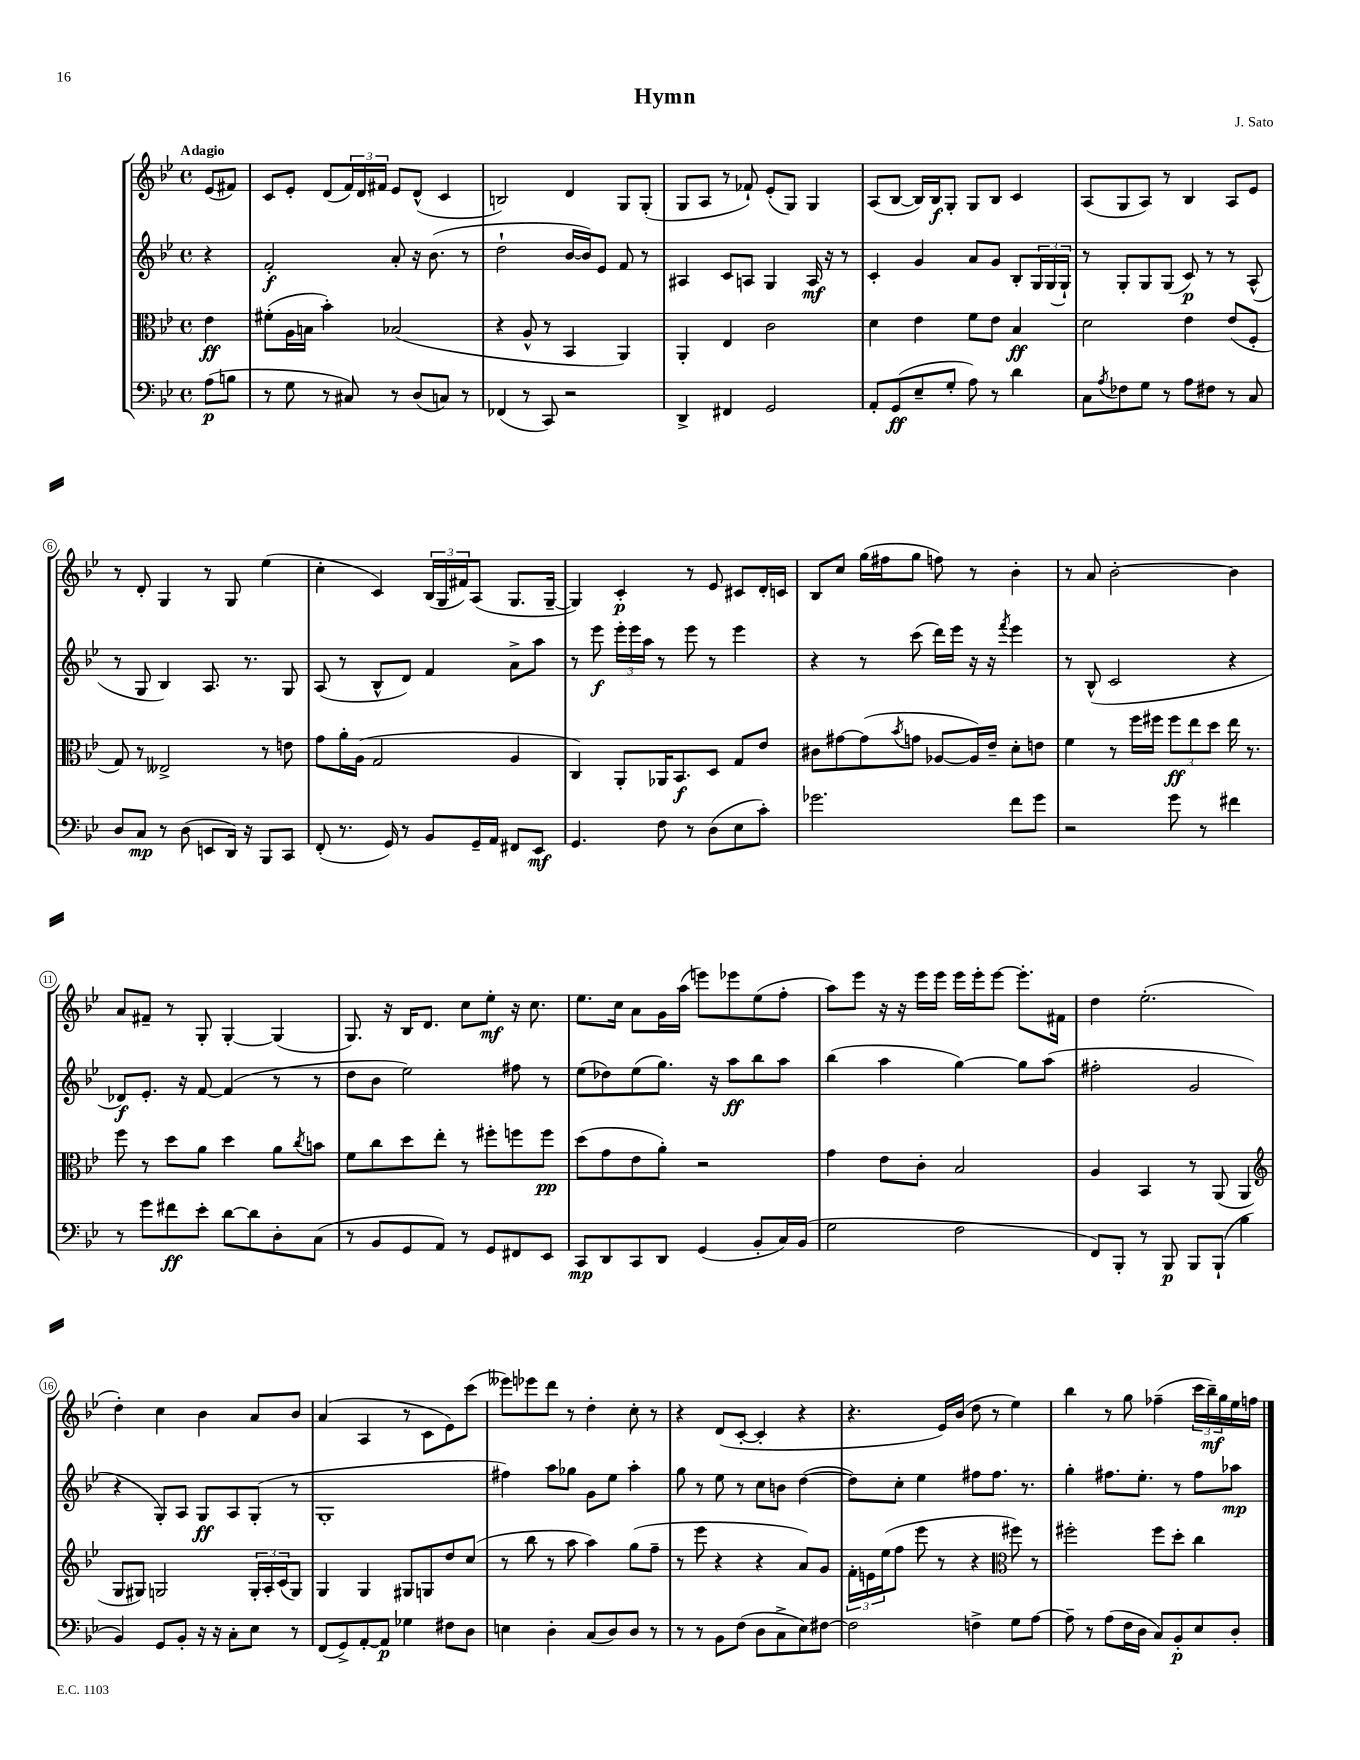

**kern	**dynam	**kern	**dynam	**kern	**dynam	**kern	**dynam
*part4	*part4	*part3	*part3	*part2	*part2	*part1	*part1
*staff4	*staff4	*staff3	*staff3	*staff2	*staff2	*staff1	*staff1
*clefF4	*	*clefC3	*	*clefG2	*	*clefG2	*
*k[b-e-]	*	*k[b-e-]	*	*k[b-e-]	*	*k[b-e-]	*
*M4/4	*	*M4/4	*	*M4/4	*	*M4/4	*
*met(c)	*	*met(c)	*	*met(c)	*	*met(c)	*
=	=	=	=	=	=	=	=
!	!	!	!	!	!	!LO:TX:a:B:t=Adagio	!
(8A\L	p	4e-\	ff	4r	.	(8e-/L	.
8Bn\J	.	.	.	.	.	8f#X/J)	.
=1	=1	=1	=1	=1	=1	=1	=1
8r	.	(8f#X'\L	.	2f'/	f	8c/L	.
8G\	.	16A\L	.	.	.	8e-'/J	.
.	.	16Bn\JJ	.	.	.	.	.
8r	.	4b-'\)	.	.	.	(8d/L	.
8C#X/)	.	.	.	.	.	24f/L)	.
.	.	.	.	.	.	24d/	.
.	.	.	.	.	.	24f#X/JJ	.
8r	.	(2B-X/	.	8a'/	.	8e-/L	.
(8D/L	.	.	.	16r	.	(8d^^/J	.
.	.	.	.	(8.b-\	.	.	.
8Cn/J)	.	.	.	.	.	4c/	.
8r	.	.	.	8r	.	.	.
=2	=2	=2	=2	=2	=2	=2	=2
(4FF-X/	.	4r	.	2dd`\	.	2Bn/)	.
8r	.	8A^^/	.	.	.	.	.
8CC/)	.	8r	.	.	.	.	.
2r	.	4BB-/	.	[16b-/LL	.	4d/	.
.	.	.	.	16b-/J])	.	.	.
.	.	.	.	8e-/J	.	.	.
.	.	4AA/)	.	8f/	.	8G/L	.
.	.	.	.	8r	.	(8G'/J	.
=3	=3	=3	=3	=3	=3	=3	=3
4DD^/	.	4AA'/	.	4A#X/	.	8G/L	.
.	.	.	.	.	.	8A/J	.
4FF#X/	.	4E-/	.	8c/L	.	8r	.
.	.	.	.	8An/J	.	8f-X`/)	.
2GG/	.	2c\	.	4G/	.	(8e-'/L	.
.	.	.	.	.	.	8G/J)	.
.	.	.	.	16A/	mf	4G/	.
.	.	.	.	16r	.	.	.
.	.	.	.	8r	.	.	.
=4	=4	=4	=4	=4	=4	=4	=4
8AA'/L	.	4d\	.	4c'/	.	(8A/L	.
(8GG/	ff	.	.	.	.	[8B-/J	.
8E-~/	.	4e-\	.	4g/	.	16B-/LL])	.
.	.	.	.	.	.	16B-/J	f
8G'/J	.	.	.	.	.	8G'/J	.
8A\)	.	8f\L	.	8a/L	.	8G/L	.
8r	.	8e-\J	.	8g/J	.	8B-/J	.
4d\	.	4B-/	ff	8B-'/L	.	4c/	.
.	.	.	.	24G/L	.	.	.
.	.	.	.	(24G/	.	.	.
.	.	.	.	24G`/JJ)	.	.	.
=5	=5	=5	=5	=5	=5	=5	=5
8C\L	.	2d\	.	8r	.	(8A/L	.
8qA/	.	.	.	.	.	.	.
8F-X\	.	.	.	8G'/L	.	8G/	.
8G\J	.	.	.	8G/	.	8A/J)	.
8r	.	.	.	(8G/J	.	8r	.
8A\L	.	4e-\	.	8c/)	p	4B-/	.
8F#X\J	.	.	.	8r	.	.	.
8r	.	(8e-/L	.	8r	.	8A/L	.
8C/	.	8F'/J	.	(8A^^/	.	8e-/J	.
!!LO:LB:g=z
=6	=6	=6	=6	=6	=6	=6	=6
8D/L	.	8G/)	.	8r	.	8r	.
8C/J	mp	8r	.	8G/	.	8d'/	.
8r	.	2E--X^/	.	4B-/)	.	4G/	.
(8D\	.	.	.	.	.	.	.
8EEn/L	.	.	.	8.A/	.	8r	.
16DD/Jk)	.	.	.	.	.	8G/	.
16r	.	.	.	8.r	.	.	.
8BBB-/L	.	8r	.	.	.	(4ee-\	.
8CC/J	.	8en\	.	8G/	.	.	.
=7	=7	=7	=7	=7	=7	=7	=7
(8FF'/	.	8g\L	.	(8A/	.	4cc'\	.
8.r	.	16a'\L	.	8r	.	.	.
.	.	(16A\JJ	.	.	.	.	.
.	.	2G/	.	8B-^^/L	.	4c/)	.
16GG/)	.	.	.	.	.	.	.
8r	.	.	.	8d/J)	.	.	.
8BB-/L	.	.	.	4f/	.	(24B-/LL	.
.	.	.	.	.	.	24G/	.
.	.	.	.	.	.	24f#X/J)	.
16GG~/L	.	.	.	.	.	(8A/J	.
16AA/JJ	.	.	.	.	.	.	.
8FF#X/L	.	4A/	.	8a^\L	.	8.G/L	.
8EE-/J	mf	.	.	8aa\J	.	.	.
.	.	.	.	.	.	[16G~/Jk	.
=8	=8	=8	=8	=8	=8	=8	=8
4.GG/	.	4C/)	.	8r	.	4G/])	.
.	.	.	.	8eee-\	f	.	.
.	.	8AA'/L	.	24eee-'\LL	.	4c'/	p
.	.	.	.	24eee-\	.	.	.
.	.	.	.	24aa\JJ	.	.	.
8F\	.	16AA-X/K	.	8r	.	.	.
.	.	8.BB-/	f	.	.	.	.
8r	.	.	.	8eee-\	.	8r	.
(8D\L	.	8D/J	.	8r	.	8e-/	.
8E-\	.	8G/L	.	4eee-\	.	8c#X/L	.
8c'\J)	.	8e-/J	.	.	.	16d'/L	.
.	.	.	.	.	.	16cn/JJ	.
=9	=9	=9	=9	=9	=9	=9	=9
2.g-X\	.	8c#X\L	.	4r	.	8B-/L	.
.	.	[8g#X\	.	.	.	8cc/J	.
.	.	(8g#\]	.	8r	.	(16gg\LL	.
.	.	.	.	.	.	16ff#X\J	.
.	.	8qb-/	.	.	.	.	.
.	.	8gn\J	.	(8ccc\	.	8gg\J	.
.	.	[8A-X/L	.	16ddd\LL)	.	8ffn\)	.
.	.	.	.	16eee-\JJ	.	.	.
.	.	16A-/L])	.	16r	.	8r	.
.	.	16e-~/JJ	.	16r	.	.	.
.	.	.	.	8qfff/	.	.	.
8f\L	.	8d'\L	.	4eee-\	.	4b-'\	.
8g-\J	.	8en\J	.	.	.	.	.
=10	=10	=10	=10	=10	=10	=10	=10
2r	.	4f\	.	8r	.	8r	.
.	.	.	.	(8B-^^/	.	8a/	.
.	.	8r	.	2c/	.	[2b-'\	.
.	.	16ff\LL	.	.	.	.	.
.	.	16ff#X\JJ	.	.	.	.	.
8g\	.	12ff#\L	ff	.	.	.	.
.	.	12ee-\	.	.	.	.	.
8r	.	.	.	.	.	.	.
.	.	12dd\J	.	.	.	.	.
4f#X\	.	16ee-\	.	4r	.	4b-\]	.
.	.	8.r	.	.	.	.	.
!!LO:LB:g=z
=11	=11	=11	=11	=11	=11	=11	=11
8r	.	8ff\	.	8d-X/L)	f	8a/L	.
8g\L	.	8r	.	8.e-'/J	.	8f#X~/J	.
8f#X\	ff	8dd\L	.	.	.	8r	.
.	.	.	.	16r	.	.	.
8e-'\J	.	8a\J	.	[8f/	.	8G'/	.
[8d\L	.	4dd\	.	(4f/]	.	[4G'/	.
8d\]	.	.	.	.	.	.	.
8D'\	.	8a\L	.	8r	.	(4G/]	.
.	.	8qcc/	.	.	.	.	.
(8C\J	.	8bn\J	.	8r	.	.	.
=12	=12	=12	=12	=12	=12	=12	=12
8r	.	8f\L	.	8dd\L	.	8.G/)	.
8BB-/L	.	8cc\	.	8b-\J	.	.	.
.	.	.	.	.	.	16r	.
8GG/	.	8dd\	.	2ee-\)	.	16B-/KL	.
.	.	.	.	.	.	8.d/J	.
8AA/J)	.	8ee-'\J	.	.	.	.	.
8r	.	8r	.	.	.	8cc\L	.
8GG/L	.	8ff#X'\L	.	.	.	8ee-'\J	mf
8FF#X/	.	8ffn\	.	8ff#X\	.	16r	.
.	.	.	.	.	.	8.cc\	.
8EE-/J	.	8ff\J	pp	8r	.	.	.
=13	=13	=13	=13	=13	=13	=13	=13
8CC/L	mp	(8dd\L	.	(8ee-\L	.	8.ee-\L	.
8DD/	.	8g\	.	8dd-X\)	.	.	.
.	.	.	.	.	.	16cc\Jk	.
8CC/	.	8e-\	.	(8ee-\	.	8a\L	.
8DD/J	.	8a'\J)	.	8.gg\J)	.	16g\L	.
.	.	.	.	.	.	(16aa\JJ	.
(4GG/	.	2r	.	.	.	8eeen\L)	.
.	.	.	.	16r	.	.	.
.	.	.	.	8aa\L	ff	8eee-X\	.
8BB-'/L	.	.	.	8bb-\	.	(8ee-\	.
16C/L)	.	.	.	8aa\J	.	8ff'\J	.
(16BB-/JJ	.	.	.	.	.	.	.
=14	=14	=14	=14	=14	=14	=14	=14
2G\	.	4g\	.	(4bb-\	.	8aa\L)	.
.	.	.	.	.	.	8eee-\J	.
.	.	8e-\L	.	4aa\	.	16r	.
.	.	.	.	.	.	16r	.
.	.	8c'\J	.	.	.	16eee-\LL	.
.	.	.	.	.	.	16eee-\JJ	.
2F\	.	2B-/	.	[4gg\)	.	16eee-\LL	.
.	.	.	.	.	.	16eee-'\J	.
.	.	.	.	.	.	[8eee-\J	.
.	.	.	.	8gg\L]	.	8.eee-'\L]	.
.	.	.	.	(8aa\J	.	.	.
.	.	.	.	.	.	16f#X\Jk	.
=15	=15	=15	=15	=15	=15	=15	=15
8FF/L)	.	4A/	.	2ff#X'\	.	4dd\	.
8BBB-'/J	.	.	.	.	.	.	.
8r	.	4BB-/	.	.	.	(2.ee-'\	.
8BBB-/	p	.	.	.	.	.	.
8BBB-/L	.	8r	.	2g/	.	.	.
(8BBB-`/J	.	(8AA/	.	.	.	.	.
4B-\	.	4AA/	.	.	.	.	.
!!LO:LB:g=z
=16	=16	=16	=16	=16	=16	=16	=16
*	*	*clefG2	*	*	*	*	*
4BB-/)	.	8G/L	.	4r	.	4dd'\)	.
.	.	8G#X/J)	.	.	.	.	.
8GG/L	.	2Gn/	.	8G'/L)	.	4cc\	.
8BB-'/J	.	.	.	8A/J	.	.	.
16r	.	.	.	8G/L	ff	4b-\	.
16r	.	.	.	.	.	.	.
8C'\L	.	.	.	8A/	.	.	.
8E-\J	.	24G'/LL	.	(8G'/J	.	8a/L	.
.	.	24A'/	.	.	.	.	.
.	.	(24c/J	.	.	.	.	.
8r	.	8G/J)	.	8r	.	8b-/J	.
=17	=17	=17	=17	=17	=17	=17	=17
(8FF/L	.	4G/	.	1G'	.	(4a/	.
8GG^/)	.	.	.	.	.	.	.
[8AA'/	.	4G/	.	.	.	4A/	.
8AA/J]	p	.	.	.	.	.	.
4G-X\	.	8G#X/L	.	.	.	8r	.
.	.	8Gn/	.	.	.	8c\L	.
8F#X\L	.	8dd/	.	.	.	8e-\)	.
8D\J	.	(8cc/J	.	.	.	(8ccc\J	.
=18	=18	=18	=18	=18	=18	=18	=18
4En\	.	8r	.	4ff#X\)	.	8eee--X\L)	.
.	.	8bb-\	.	.	.	8eee-X\	.
4D'\	.	8r	.	8aa\L	.	8ddd\J	.
.	.	8aa\	.	8gg-X\J	.	8r	.
(8C/L	.	4aa\)	.	8g\L	.	4dd'\	.
8D/)	.	.	.	8ee-\J	.	.	.
8D/J	.	(8gg\L	.	4aa'\	.	8cc'\	.
8r	.	8ff~\J	.	.	.	8r	.
=19	=19	=19	=19	=19	=19	=19	=19
8r	.	8r	.	8gg\	.	4r	.
8r	.	8eee-\	.	8r	.	.	.
8BB-\L	.	4r	.	8ee-\	.	(8d/L	.
(8F\J	.	.	.	8r	.	[8c'/J	.
8D\L	.	4r	.	8cc\L	.	4c'/]	.
8C^\	.	.	.	8bn\J	.	.	.
8E-\)	.	8a/L)	.	([4dd\	.	4r	.
[8F#X\J	.	8g/J	.	.	.	.	.
=20	=20	=20	=20	=20	=20	=20	=20
2F#\]	.	24f'\LL	.	8dd\L])	.	4.r	.
.	.	24en\	.	.	.	.	.
.	.	(24ee-\J	.	.	.	.	.
.	.	8ff\J	.	8cc'\J	.	.	.
.	.	8eee-\	.	4ee-\	.	.	.
.	.	8r	.	.	.	16e-/LL)	.
.	.	.	.	.	.	(16b-/JJ	.
4Fn^\	.	4r	.	8ff#X\L	.	8dd\	.
.	.	.	.	8.ff#\J	.	8r	.
*	*	*clefC3	*	*	*	*	*
8G\L	.	8ff#X\)	.	.	.	4ee-\)	.
.	.	.	.	8.r	.	.	.
[8A\J	.	8r	.	.	.	.	.
=21	=21	=21	=21	=21	=21	=21	=21
8A~\]	.	2ff#X'\	.	4gg'\	.	4bb-\	.
8r	.	.	.	.	.	.	.
(8A\L	.	.	.	8.ff#X\L	.	8r	.
16F\L	.	.	.	.	.	8gg\	.
16D\JJ	.	.	.	8.ee-'\J	.	.	.
8C/L)	.	8ff#\L	.	.	.	(4ff-X~\	.
8BB-'/	p	8dd'\J	.	8r	.	.	.
8E-/	.	4cc\	.	8ff#\L	.	24ccc\LL	.
.	.	.	.	.	.	24bb-~\)	mf
.	.	.	.	.	.	24gg\	.
8D'/J	.	.	.	8aa-X\J	mp	16ee-\	.
.	.	.	.	.	.	16ffn\JJ	.
==	==	==	==	==	==	==	==
*-	*-	*-	*-	*-	*-	*-	*-
